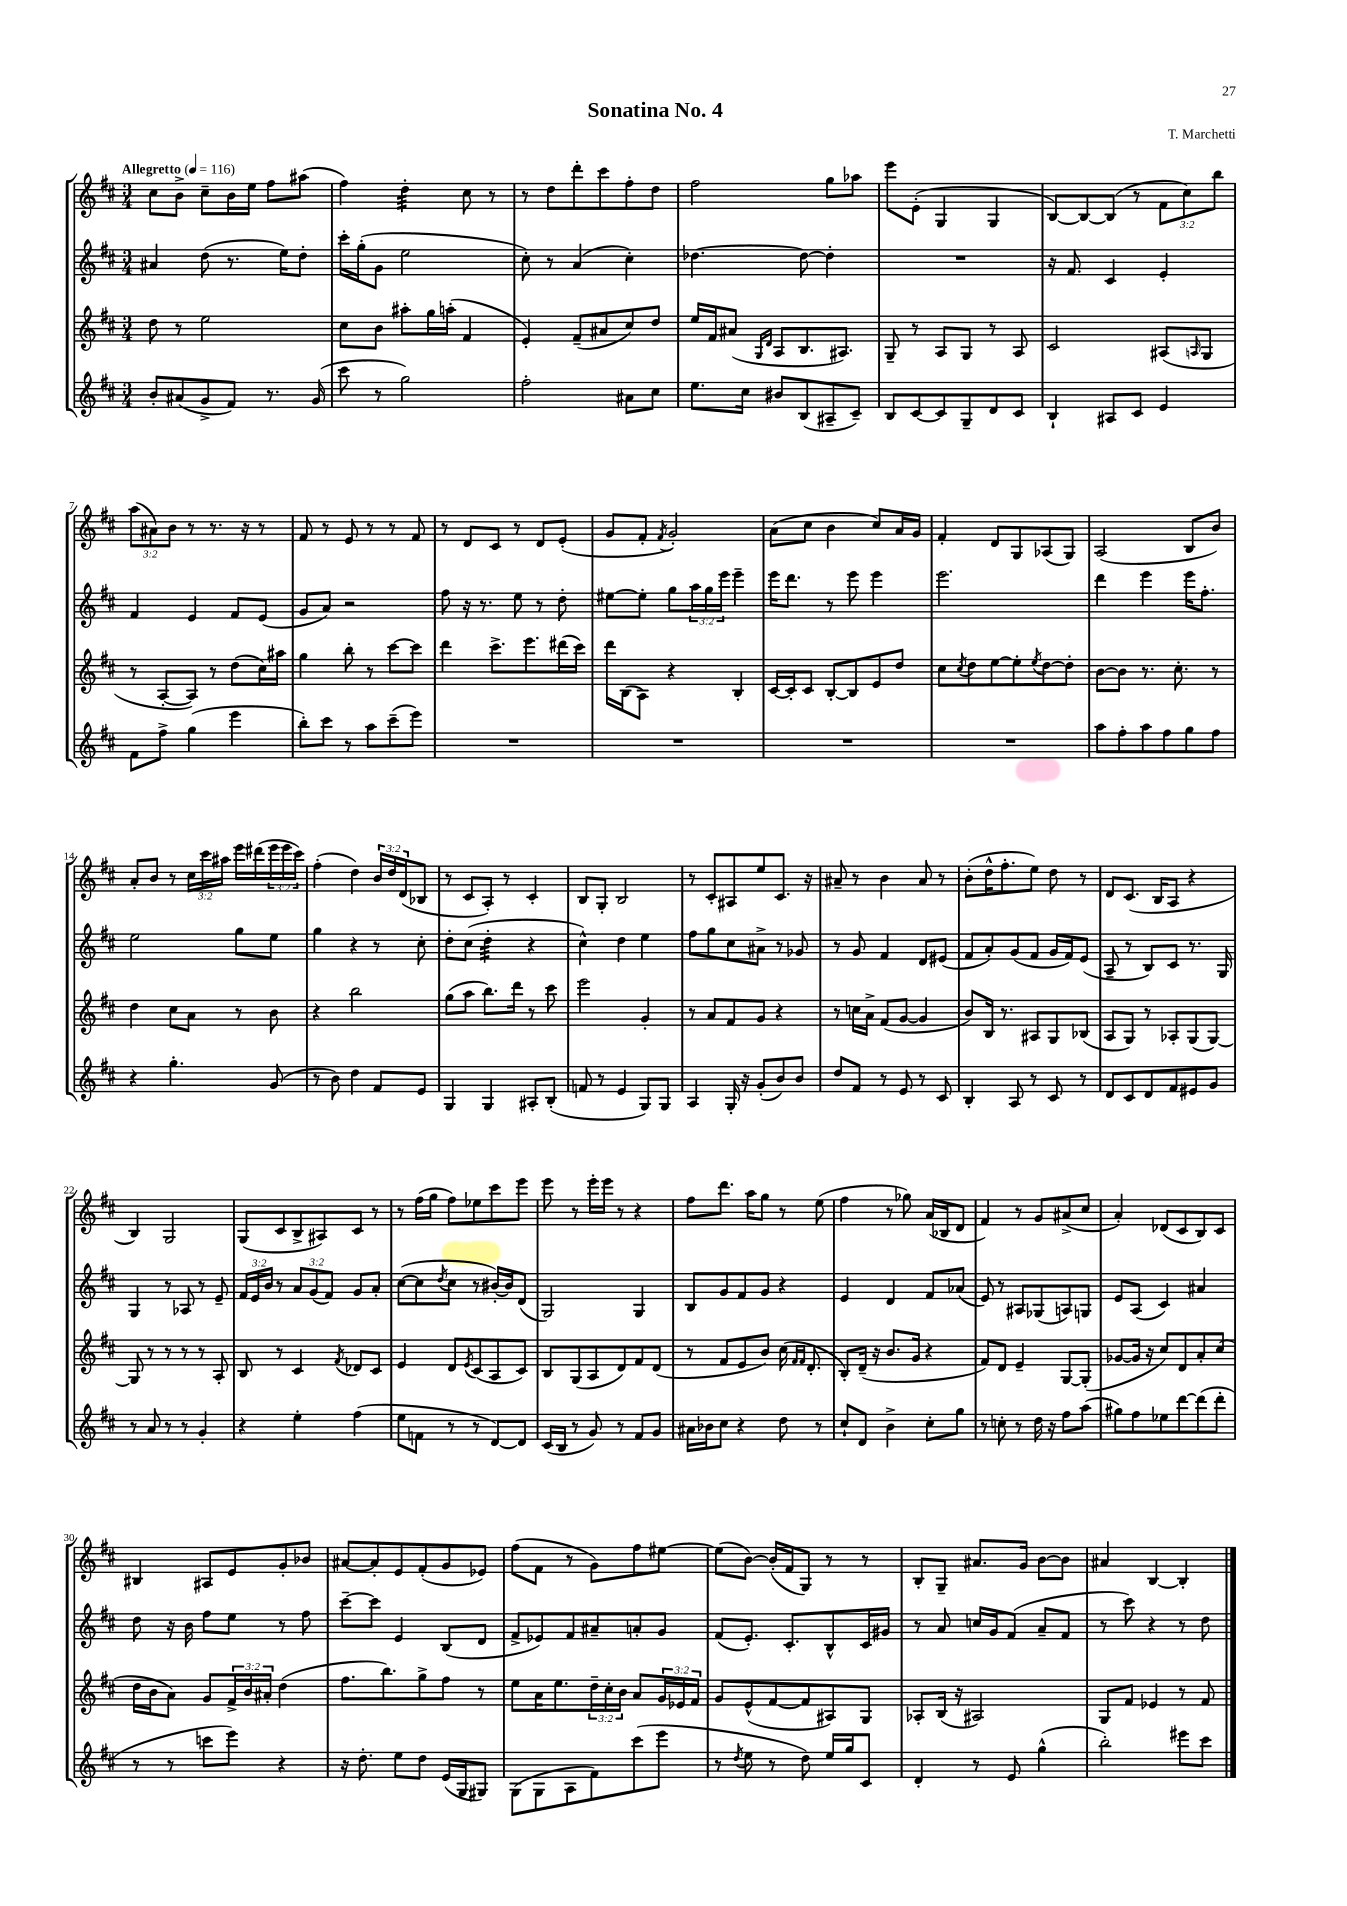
\header { title = "Sonatina No. 4" composer = "T. Marchetti" }
<<
\new StaffGroup <<
\new Staff = "s0" {
    \clef treble \key d \major \numericTimeSignature \time 3/4 \override Staff.TupletNumber.text = #tuplet-number::calc-fraction-text \tempo "Allegretto" 4 = 116
    cis''8 b'8-> cis''8-- b'16 e''16 fis''8 ais''8( |
    fis''4) d''4:32-. cis''8 r8 |
    r8 d''8 d'''8-. cis'''8 fis''8-. d''8 |
    fis''2 g''8 aes''8 |
    e'''8 e'8-.( g4 g4 |
    b8~) b8~ b8( r8 \tuplet 3/2 { fis'8 cis''8) b''8 } |
    \tuplet 3/2 { a''8( ais'8) b'8 } r8 r8. r16 r8 |
    fis'8 r8 e'8 r8 r8 fis'8 |
    r8 d'8 cis'8 r8 d'8 e'8-.( |
    g'8 fis'8-. \acciaccatura { fis'8 } g'2-.) |
    a'8( cis''8 b'4 cis''8) a'16 g'16 |
    fis'4-. d'8 g8 aes8( g8) |
    a2( b8 b'8) |
    a'8-. b'8 r8 \tuplet 3/2 { cis''16 cis'''16 ais''16 } e'''16 dis'''16( \tuplet 3/2 { e'''16 e'''16 cis'''16) } |
    fis''4-.( d''4) \tuplet 3/2 { b'16 d''16 d'16( } bes8 |
    r8 cis'8 a8-.) r8 cis'4-. |
    b8 g8-. b2 |
    r8 cis'8-. ais8 e''8 cis'8. r16 |
    ais'8-- r8 b'4 ais'8 r8 |
    b'8-.( d''16-^ fis''8.-. e''8) d''8 r8 |
    d'8 cis'8.( b16 a8 r4 |
    b4) g2 |
    g8( cis'8 b8-> ais8) cis'8 r8 |
    r8 fis''16( g''16 fis''8) ees''8 cis'''8 e'''8 |
    e'''8 r8 e'''16-. e'''16 r8 r4 |
    fis''8 d'''8. a''16 g''8 r8 e''8( |
    fis''4 r8 ges''8) a'16( bes16 d'8 |
    fis'4) r8 g'8 ais'8->( cis''8 |
    a'4-.) des'8( cis'8 b8) cis'8 |
    bis4 ais8 e'8 g'8-. bes'8 |
    ais'8~ ais'8-. e'8 fis'8-.( g'8 ees'8) |
    fis''8( fis'8 r8 g'8) fis''8 eis''8~ |
    eis''8( b'8~) b'16-.( fis'16 g8) r8 r8 |
    b8-. g8-- ais'8. g'16 b'8~ b'8 |
    ais'4 b4~ b4-. \bar "|." |
}
\new Staff = "s1" {
    \clef treble \key d \major \numericTimeSignature \time 3/4 \override Staff.TupletNumber.text = #tuplet-number::calc-fraction-text
    ais'4 d''8( r8. e''16) d''8-. |
    cis'''16-. g''16-.( g'8 e''2 |
    cis''8-.) r8 a'4( cis''4-.) |
    des''4.~ des''8~ des''4-. |
    R2. |
    r16 fis'8. cis'4 e'4-. |
    fis'4 e'4 fis'8 e'8( |
    g'8 a'8) r2 |
    fis''8 r16 r8. e''8 r8 d''8-. |
    eis''8~ eis''8-. g''8 \tuplet 3/2 { a''16 g''16 e'''16 } e'''4-- |
    e'''16 d'''8. r8 e'''8 e'''4 |
    e'''2. |
    d'''4 e'''4 e'''16 fis''8.-. |
    e''2 g''8 e''8 |
    g''4 r4 r8 cis''8-. |
    d''8-. cis''8( d''4:32-. r4 |
    cis''4-^) d''4 e''4 |
    fis''8 g''8 cis''8 ais'8-> r8 ges'8 |
    r8 g'8 fis'4 d'8 eis'8( |
    fis'8 a'8-.) g'8( fis'8 g'16 fis'16) e'8( |
    a8-- r8 b8) cis'8 r8. g16 |
    g4 r8 aes8 r8 e'8-- |
    \tuplet 3/2 { fis'16 e'16 b'16 } r8 \tuplet 3/2 { a'8 g'8( fis'8) } g'8 a'8-. |
    cis''8~( cis''8 \acciaccatura { d''8 } cis''8 r8 bis'16~-.) bis'16 d'8( |
    g2) g4 |
    b8 g'8 fis'8 g'8 r4 |
    e'4 d'4 fis'8 aes'8( |
    e'8) r8 ais8 ges8( a8) g8 |
    e'8 a8( cis'4) ais'4 |
    d''8 r16 b'16 fis''8 e''8 r8 fis''8 |
    cis'''8~-- cis'''8 e'4 b8( d'8 |
    fis'8-> ees'8) fis'8 ais'8-- a'8-. g'8 |
    fis'8( e'8.-.) cis'8.-. b8-^ cis'16 gis'16 |
    r8 a'8 c''16 g'16 fis'8( a'8-- fis'8 |
    r8 cis'''8) r4 r8 d''8 \bar "|." |
}
\new Staff = "s2" {
    \clef treble \key d \major \numericTimeSignature \time 3/4 \override Staff.TupletNumber.text = #tuplet-number::calc-fraction-text
    d''8 r8 e''2 |
    cis''8 b'8 ais''8-. g''16 a''16-.( fis'4 |
    e'4-.) fis'8--( ais'8 cis''8) d''8 |
    e''16 fis'16 ais'8( \grace { g16 d'16 } a8 b8. ais8.) |
    g8-- r8 a8 g8 r8 a8 |
    cis'2 ais8( \grace { a16 } g8 |
    r8 a8~-. a8) r8 d''8( cis''16) ais''16 |
    g''4 b''8-. r8 cis'''8~ cis'''8 |
    d'''4 cis'''8.-> e'''8. dis'''16( cis'''16) |
    d'''16 b16( a8) r4 b4-. |
    cis'16~ cis'16-. cis'8 b8~-. b8 e'8 d''8 |
    cis''8 \acciaccatura { cis''8 } d''8 e''8~ e''8-. \acciaccatura { e''8 } d''8~ d''8-. |
    b'8~ b'8 r8. cis''8.-. r8 |
    d''4 cis''8 a'8 r8 b'8 |
    r4 b''2 |
    g''8( a''8 b''8.) d'''16 r8 cis'''8 |
    e'''2 g'4-. |
    r8 a'8 fis'8 g'8 r4 |
    r8 c''16 a'16-> fis'8( g'8~ g'4 |
    b'8) b16 r8. ais8 g8 bes8( |
    a8 g8) r8 aes8-. g8( g8~) |
    g8 r8 r8 r8 r8 a8-. |
    b8 r8 cis'4 \acciaccatura { fis'8 } des'8 cis'8 |
    e'4 d'8 \acciaccatura { e'8 } cis'8( a8 cis'8) |
    b8 g8( a8 d'8) fis'8 d'8( |
    r8 fis'8 e'8 b'8) cis''16( \grace { fis'16 fis'16 } d'8.-. |
    b8-.) d'16--( r16 b'8. g'16 r4 |
    fis'8) d'8 e'4-- g8~ g8-.( |
    ges'8~ ges'16 r16 cis''8) d'8 a'8-. cis''8( |
    d''16 b'16 a'8) g'8 \tuplet 3/2 { fis'16-> b'16 ais'16-. } d''4( |
    fis''8. b''8.) g''8-> fis''8 r8 |
    e''8 a'16 e''8. \tuplet 3/2 { d''16-- cis''16-. b'16 } a'8 \tuplet 3/2 { g'16 ees'16 fis'16 } |
    g'8 e'8-^( fis'8~ fis'8 ais8) g8 |
    aes8-. b16( r16 ais2) |
    g8 fis'8 ees'4 r8 fis'8 \bar "|." |
}
\new Staff = "s3" {
    \clef treble \key d \major \numericTimeSignature \time 3/4
    b'8-. ais'8( g'8-> fis'8) r8. g'16( |
    cis'''8 r8 g''2) |
    fis''2-. ais'8 cis''8 |
    e''8. cis''16 bis'8 b8( ais8-- cis'8--) |
    b8 cis'8~ cis'8 g8-- d'8 cis'8 |
    b4-! ais8 cis'8 e'4 |
    fis'8 fis''8-> g''4( e'''4 |
    b''8-.) cis'''8 r8 a''8 cis'''8--( e'''8) |
    R2. |
    R2. |
    R2. |
    R2. |
    a''8 fis''8-. a''8 fis''8 g''8 fis''8 |
    r4 g''4.-. g'8( |
    r8 b'8) d''4 fis'8 e'8 |
    g4 g4 ais8-. b8-.( |
    f'8 r8 e'4 g8) g8 |
    a4 g16-. r16 g'8-.( b'8) b'8 |
    d''8 fis'8 r8 e'8 r8 cis'8 |
    b4-. a8 r8 cis'8 r8 |
    d'8 cis'8 d'8 fis'8 eis'8 g'8 |
    r8 a'8 r8 r8 g'4-. |
    r4 e''4-. fis''4( |
    e''8 f'8 r8 r8 d'8~) d'8 |
    cis'16( b16 r8 g'8) r8 fis'8 g'8 |
    ais'16 bes'16 cis''8 r4 d''8 r8 |
    cis''8-! d'8 b'4-> cis''8-. g''8 |
    r8 c''8-. r8 d''16 r16 fis''8 a''8( |
    gis''8) fis''8 ees''8 d'''8~ d'''8( d'''8-. |
    r8 r8 c'''8 e'''8) r4 |
    r16 d''8.-. e''8 d''8 e'16( g16 gis8) |
    g8( g8 a8 fis'8) cis'''8( e'''8 |
    r8 \acciaccatura { d''8 } e''8 r8 d''8) e''16 g''16 cis'8 |
    d'4-. r8 e'8 g''4-^( |
    b''2-.) eis'''8 cis'''8 \bar "|." |
}
>>
>>
